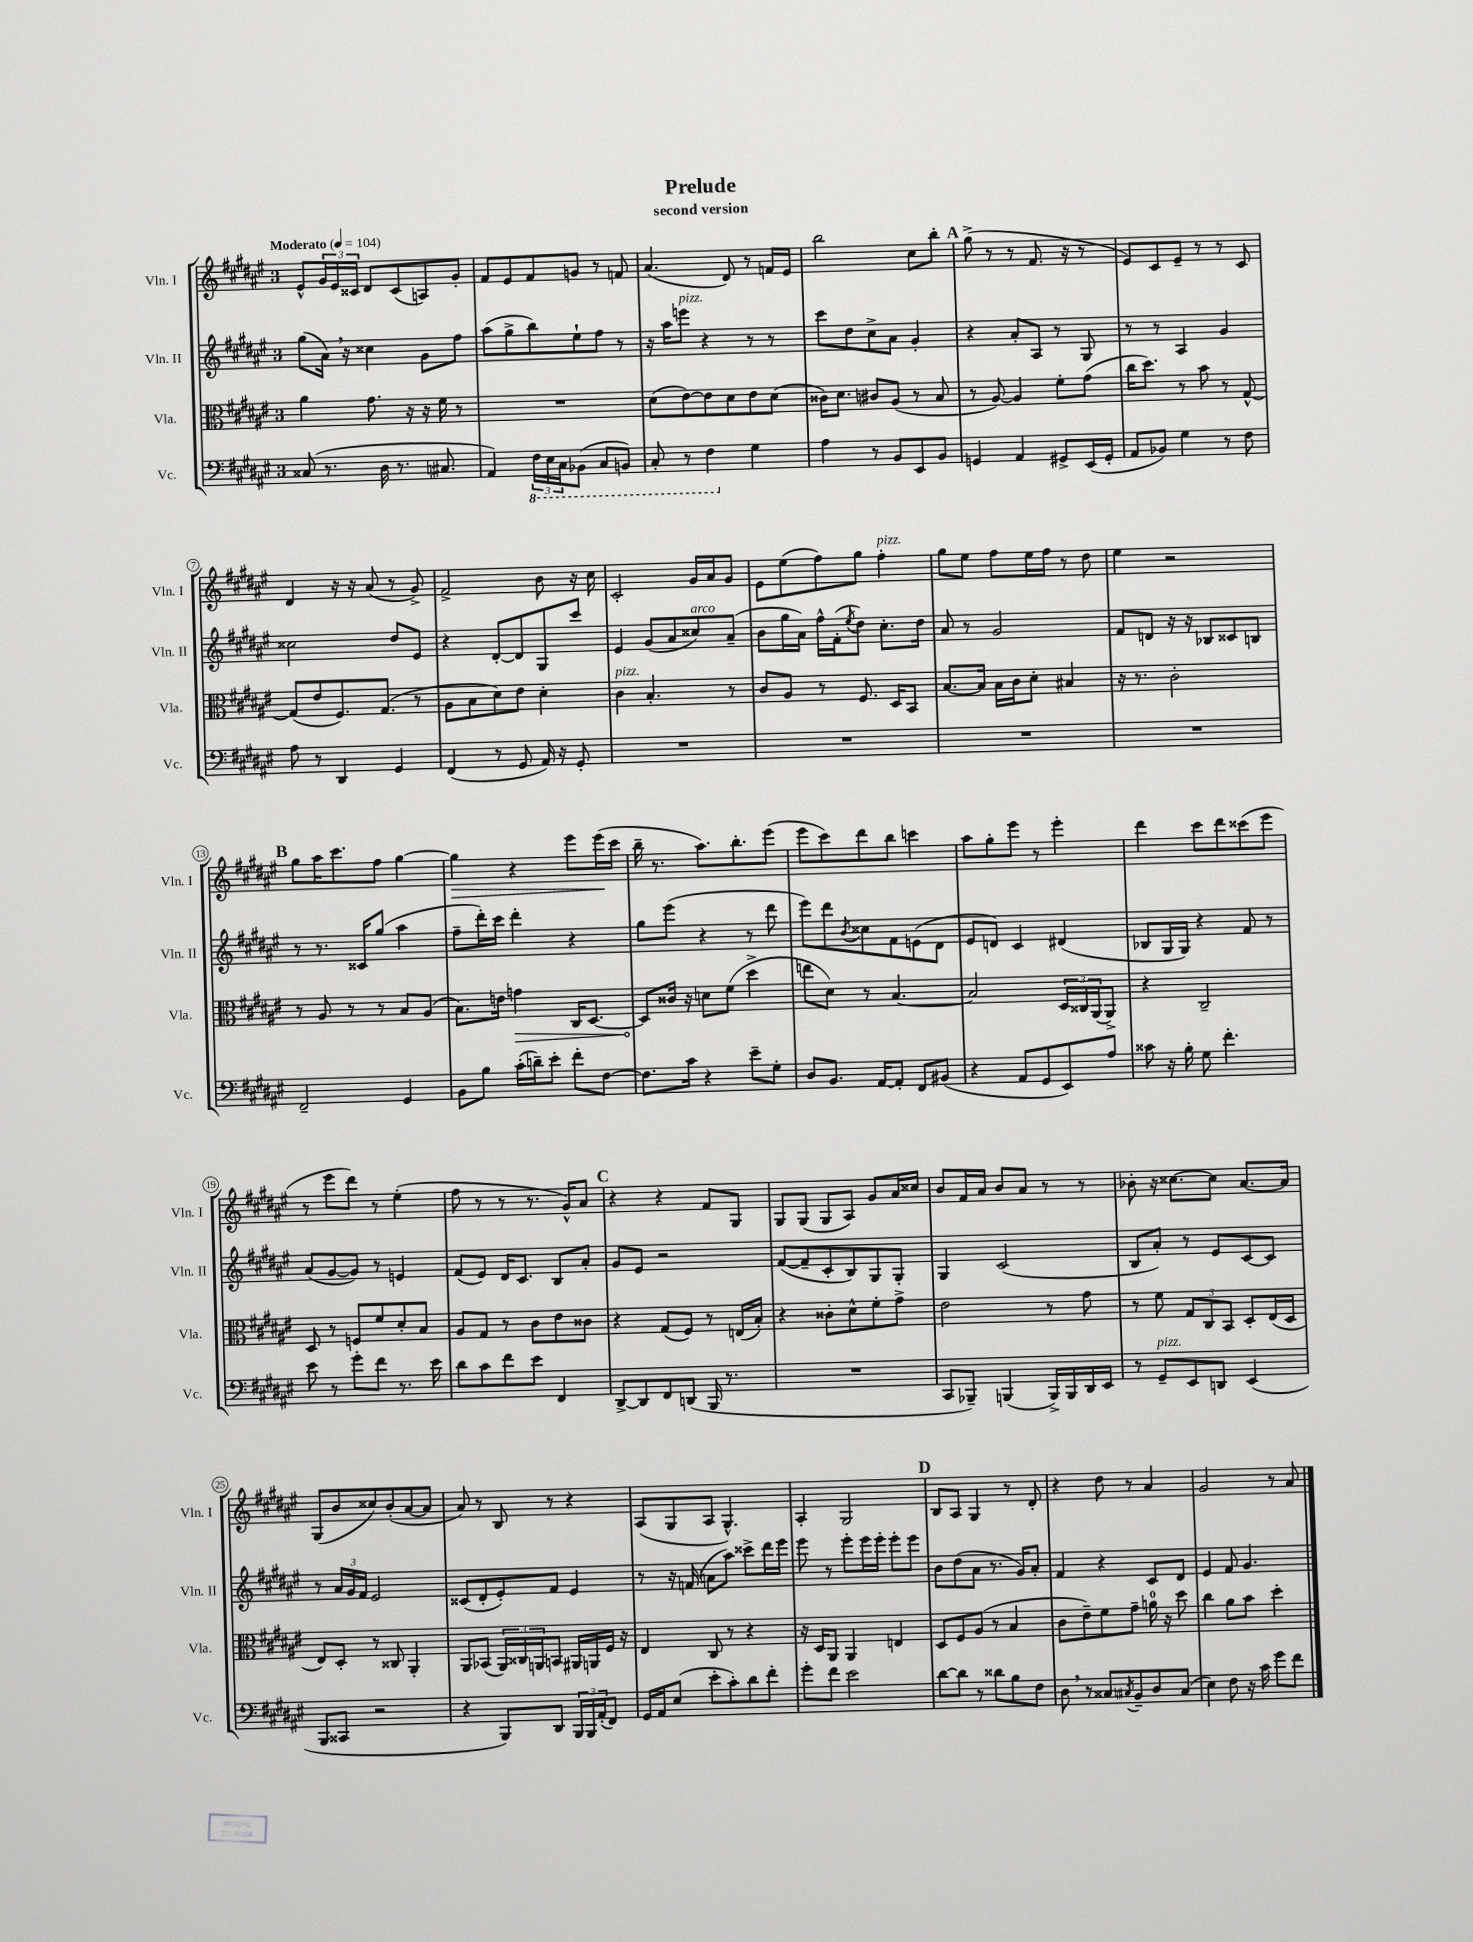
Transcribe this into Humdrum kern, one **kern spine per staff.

**kern	**kern	**dynam	**kern	**kern	**dynam
*part4	*part3	*part3	*part2	*part1	*part1
*staff4	*staff3	*staff3	*staff2	*staff1	*staff1
*I"Vc.	*I"Vla.	*	*I"Vln. II	*I"Vln. I	*
*I'Vc.	*I'Vla.	*	*I'Vln. II	*I'Vln. I	*
*clefF4	*clefC3	*	*clefG2	*clefG2	*
*k[f#c#g#d#a#e#]	*k[f#c#g#d#a#e#]	*	*k[f#c#g#d#a#e#]	*k[f#c#g#d#a#e#]	*
*M3/4	*M3/4	*	*M3/4	*M3/4	*
*MM104	*MM104	*	*MM104	*MM104	*
=1	=1	=1	=1	=1	=1
!	!	!	!	!LO:TX:a:B:t=Moderato	!
(8C##X/	4a#\	.	(8gg#\L	8e#^^/L	.
8.r	.	.	16a#,\Jk)	24g#/L	.
.	.	.	.	24e#/	.
.	.	.	16r	.	.
.	.	.	.	24c##X/JJ	.
.	8.g#\	.	4cc##X\	8d#/L	.
16D#\	.	.	.	.	.
8.r	.	.	.	(8c##/	.
.	16r	.	.	.	.
.	16r	.	8g#\L	8An/)	.
8.C#X/	16f#\	.	.	.	.
.	8r	.	8ff#\J	8g#'/J	.
=2	=2	=2	=2	=2	=2
4AA#/)	2.r	.	(8aa#\L	8f#/L	.
.	.	.	8gg#^\	8e#/	.
*8ba	*	*	*	*	*
24FF#\LL	.	.	8bb\)	8f#/	.
24EE#\	.	.	.	.	.
24CC#\J	.	.	.	.	.
(8BBB-X\J	.	.	8ee#`\	8gn/J	.
8CC#/L	.	.	8ff#\J	8r	.
8BBBn/J)	.	.	8r	8fn/	.
=3	=3	=3	=3	=3	=3
8CC#'/	(8d#\L	.	16r	(4.a#/	.
.	.	.	16aa#\KL	.	.
!	!	!	!LO:TX:a:i:t=pizz.	!	!
8r	[8e#\)	.	8eeen\J	.	.
4FF#\	8e#\]	.	4r	.	.
.	8d#\	.	.	8d#/)	.
*X8ba	*	*	*	*	*
4G#\	8e#\	.	8r	8r	.
.	(8d#\J	.	8r	16fn/LL	.
.	.	.	.	16e#/JJ	.
=4	=4	=4	=4	=4	=4
4A#\	16c##X\KL)	.	8ccc#\L	2bb\	.
.	8.d#\J	.	.	.	.
.	.	.	8dd#\	.	.
8r	8c#X/L	.	8cc#^\	.	.
8BB/L	(8A#/J	.	8a#\J	.	.
8EE#/	8r	.	4g#'/	8cc#\L	.
8BB/J	8B/	.	.	8bb'\J	.
!!LO:REH:place=s1:t=A
=5	=5	=5	=5	=5	=5
4GGn/	8r	.	4r	(8gg#^\	.
.	[8A#/)	.	.	8r	.
4AA#/	4A#/]	.	8a#'/L	8r	.
.	.	.	8A#/J	8.f#/	.
8GG#X^/L	8f#'\L	.	8r	.	.
.	.	.	.	16r	.
(16EE#/L	(8g#\J	.	8G#/	8r	.
16GG#'/JJ	.	.	.	.	.
=6	=6	=6	=6	=6	=6
8AA#/L	16cc#\KL	.	8r	8e#/L)	.
.	8.dd#\J)	.	.	.	.
8BB-X/J)	.	.	8r	8c#/	.
4G#\	8r	.	4A#/	8e#~/J	.
.	8b\	.	.	8r	.
8r	8r	.	4g#/	8r	.
8F#\	[8G#^^/	.	.	8c#/	.
!!LO:LB:g=z
=7	=7	=7	=7	=7	=7
8A#\	(8G#/L]	.	2cc##X\	4d#/	.
8r	8e#/	.	.	.	.
4DD#/	8.F#/)	.	.	16r	.
.	.	.	.	16r	.
.	.	.	.	(8a#/	.
.	(8.G#/J	.	.	.	.
4GG#/	.	.	8dd#/L	8r	.
.	8r	.	8e#/J	8g#^/)	.
=8	=8	=8	=8	=8	=8
(4FF#/	8A#\L	.	4r	2f#^/	.
.	8B\	.	.	.	.
8r	8d#\)	.	[8d#'/L	.	.
8GG#/	8e#\J	.	8d#/]	.	.
16AA#/)	4d#'\	.	8G#/	8b\	.
16r	.	.	.	.	.
8GG#'/	.	.	8ccc#/J	16r	.
.	.	.	.	16cc#\	.
=9	=9	=9	=9	=9	=9
!	!LO:TX:a:i:t=pizz.	!	!	!	!
2.r	4c#\	.	4e#/	2c#'/	.
.	4.B'/	.	(8g#/L	.	.
.	.	.	8a#/	.	.
!	!	!	!LO:TX:a:i:t=arco	!	!
.	.	.	8cc##X/)	16g#/LL	.
.	.	.	.	16a#/J	.
.	8r	.	(8a#~/J	8g#/J	.
=10	=10	=10	=10	=10	=10
2.r	8c#/L	.	8b\L	8e#\L	.
.	8A#/J	.	16gg#\L	(8ee#\	.
.	.	.	16a#\JJ)	.	.
.	8r	.	16ff#^^\LL	8ff#\)	.
.	.	.	(16f#'\J	.	.
.	.	.	8qee#/	.	.
.	8.F#/	.	8dd#\J)	8gg#\J	.
!	!	!	!	!LO:TX:a:i:t=pizz.	!
.	.	.	8.cc#'\L	4ff#'\	.
.	16D#/KL	.	.	.	.
.	8BB/J	.	.	.	.
.	.	.	16dd#\Jk	.	.
=11	=11	=11	=11	=11	=11
2.r	[8.B/L	.	8a#/	8gg#\L	.
.	.	.	8r	8ee#\J	.
.	16B/Jk]	.	.	.	.
.	16B\LL	.	2g#/	8ff#\L	.
.	16c#\J	.	.	.	.
.	8d#'\J	.	.	16ee#\L	.
.	.	.	.	16ff#\JJ	.
.	4B#X/	.	.	8r	.
.	.	.	.	8dd#\	.
=12	=12	=12	=12	=12	=12
2.r	16r	.	8f#/L	4ee#\	.
.	8.r	.	.	.	.
.	.	.	8dn/J	.	.
.	2c#'\	.	16r	2r	.
.	.	.	16r	.	.
.	.	.	8B-X/L	.	.
.	.	.	8c##X/	.	.
.	.	.	8Bn/J	.	.
!!LO:LB:g=z
!!LO:REH:place=s1:t=B
=13	=13	=13	=13	=13	=13
2FF#~/	8r	.	8r	8gg#\L	.
.	8A#/	.	8.r	16aa#\K	.
.	.	.	.	8.ccc#\	.
.	8r	.	.	.	.
.	.	.	16c##X/KL	.	.
.	8r	.	(8gg#/J	8ff#\J	.
4GG#/	8B/L	.	4aa#\	[4gg#\	.
.	(8A#/J	.	.	.	.
=14	=14	=14	=14	=14	=14
!	!	!	!	!	!LO:HP:b
8BB\L	8.B\L)	.	8ff#~\L	4gg#\]	>
8B\J	.	.	16ddd#'\L)	.	.
.	16en\Jk	.	16ccc#\JJ	.	.
!	!	!LO:HP:b	!	!	!
(16c#'\LL	4gn\	>	4ddd#'\	4r	.
16dn~\J)	.	.	.	.	.
8e#'\J	.	.	.	.	.
8f#'\L	16C#/KL	.	4r	8eee#\L	.
.	[8.D#/J	.	.	.	.
[8F#\J	.	.	.	(16eee#\L	.
.	.	.	.	16ccc#\JJ	]
=15	=15	=15	=15	=15	=15
8.F#\L]	8D#/L]	.	8gg#\L	16bb~\	.
.	.	.	.	8.r	.
.	16c##X/Jk	]	(8eee#\J	.	.
16c#\Jk	16r	.	.	.	.
4r	8dn\L	.	4r	8.aa#\L)	.
.	(8f#\J	.	.	.	.
.	.	.	.	8.bb'\	.
8e#~\L	4dd#^\	.	8r	.	.
8G#'\J	.	.	8ddd#\	(8eee#\J	.
=16	=16	=16	=16	=16	=16
8D#/L	8een\L	.	8eee#\L)	8eee#\L	.
8.BB/J	8d#\J)	.	8ddd#\	8ccc#\)	.
.	.	.	8qb/	.	.
.	8r	.	8cc##X\	8ddd#\	.
[16AA#/KL	.	.	.	.	.
8AA#'/J]	[4.B/	.	8f#\	8bb\J	.
8FF#/L	.	.	(8en\	4cccn\	.
(8BB#X/J	.	.	8d#\J	.	.
=17	=17	=17	=17	=17	=17
4r	2B/]	.	8e#/L	8aa#\L	.
.	.	.	8dn/J)	8gg#'\	.
8AA#/L	.	.	4c#/	8eee#\J	.
8GG#/	.	.	.	8r	.
8EE#/)	24D#/LL	.	(4d#X/	4eee#'\	.
.	24C##X/	.	.	.	.
.	(24AA#/J	.	.	.	.
8A#/J	8AA#^/J)	.	.	.	.
=18	=18	=18	=18	=18	=18
8c##X\	4r	.	8B-X/L	4ddd#\	.
16r	.	.	16G#/L	.	.
16B'\	.	.	16G#/JJ)	.	.
8G#\	2C#~/	.	4r	8ccc#\L	.
4.f#'\	.	.	.	8ddd#\	.
.	.	.	8f#/	(8ccc##X\	.
.	.	.	8r	8eee#\J	.
!!LO:LB:g=z
=19	=19	=19	=19	=19	=19
8e#\	8D#/	.	(8a#/L	8r	.
8r	8r	.	[8g#/	8eee#\L	.
8g#'\L	8Fn/L	.	8g#/J])	8ddd#\J)	.
8f#\J	8f#/	.	8r	8r	.
8.r	8d#'/	.	4en/	(4ee#'\	.
.	8B/J	.	.	.	.
16e#\	.	.	.	.	.
=20	=20	=20	=20	=20	=20
8d#\L	8A#/L	.	(8f#/L	8ff#\	.
8c#\	8G#/J	.	8e#/J)	8r	.
8f#\	8r	.	16d#/KL	8r	.
.	.	.	8.c#/J	.	.
8e#\J	8c#\L	.	.	8.r	.
4FF#/	8e#\	.	8B/L	.	.
.	.	.	.	16g#^^/KL)	.
.	8c##X\J	.	8a#'/J	8a#/J	.
!!LO:REH:place=s1:t=C
=21	=21	=21	=21	=21	=21
[8DD#^/L	4r	.	8g#/L	4r	.
8DD#/]	.	.	8e#/J	.	.
8FF#/	(8G#/L	.	2r	4r	.
(8DDn/J	8F#/J)	.	.	.	.
16BBB/	8r	.	.	8f#/L	.
8.r	.	.	.	.	.
.	(16En/LL	.	.	8G#/J	.
.	16B'/JJ)	.	.	.	.
=22	=22	=22	=22	=22	=22
2.r	4r	.	([8f#/L	8G#/L	.
.	.	.	8f#~/]	(8G#/J	.
.	8c##X'\L	.	8c#'/	8G#/L	.
.	8d#^^\	.	8B/)	8A#/J)	.
.	8f#'\	.	8G#/	8g#/L	.
.	8g#^\J	.	8G#'/J	16a#/L	.
.	.	.	.	16cc##X/JJ	.
=23	=23	=23	=23	=23	=23
8CC#/L	2e#\	.	4G#/	8b/L	.
8BBB-X~/J)	.	.	.	16f#/L	.
.	.	.	.	16a#/JJ	.
(4BBBn/	.	.	(2c#/	8b/L	.
.	.	.	.	8a#/J	.
16BBB^/LL)	8r	.	.	8r	.
16BBB/	.	.	.	.	.
16DD#/	8g#\	.	.	8r	.
16EE#/JJ	.	.	.	.	.
=24	=24	=24	=24	=24	=24
8r	8r	.	8B/L	8b-X'\	.
!LO:TX:a:i:t=pizz.	!	!	!	!	!
8GG#~/L	8f#\	.	8a#'/J)	16r	.
.	.	.	.	[8.cc##X\L	.
8EE#/	12G#/L	.	8r	.	.
.	12C#/	.	.	.	.
8DDn/J	.	.	8e#/L	8cc##\J]	.
.	12BB/J	.	.	.	.
(4EE#/	8D#'/L	.	[8c#/	[8.a#/L	.
.	(16E#/L	.	8c#/J]	.	.
.	16D#/JJ	.	.	16a#/Jk]	.
!!LO:LB:g=z
=25	=25	=25	=25	=25	=25
8BBB/L	8E#/L)	.	8r	(8G#/L	.
8CC##X/J	8D#'/J	.	24a#/LL	8b/	.
.	.	.	24g#/	.	.
.	.	.	24f#/JJ	.	.
2r	8r	.	2e#/	8cc##X/)	.
.	8C##X/	.	.	(8b'/	.
.	4AA#'/	.	.	[8a#/	.
.	.	.	.	8a#/J]	.
=26	=26	=26	=26	=26	=26
4r	8AA#/L	.	(8c##X/L	8a#/)	.
.	(8BB-X/J	.	8d#'/	8r	.
8BBB/L)	24AA#/LL)	.	8e#'/)	8B/	.
.	24C##X/	.	.	.	.
.	24AAn/J	.	.	.	.
8DD#/J	8BBn/J	.	8f#/J	8r	.
24BBB/LL	16AA#X/LL	.	4e#/	4r	.
24BBB/	.	.	.	.	.
.	16AAn/	.	.	.	.
(24AA#'/J	.	.	.	.	.
8FF#/J)	16F#/JJ	.	.	.	.
.	16r	.	.	.	.
=27	=27	=27	=27	=27	=27
16GG#/LL	4E#/	.	8r	(8A#/L	.
16AA#/J	.	.	.	.	.
(8E#/J	.	.	16r	8G#/	.
.	.	.	(16fn/	.	.
8e#'\L	8C#/	.	8an\L	8A#/J	.
8c#'\)	8r	.	8aa#\J)	4.G#^^/)	.
8d#\	4r	.	8ccc##X^\L	.	.
8f#'\J	.	.	16ddd#\L	.	.
.	.	.	16eee#\JJ	.	.
=28	=28	=28	=28	=28	=28
8g#'\L	16r	.	8eee#\	4A#'/	.
.	16D#/KL	.	.	.	.
8f#\J	8AA#/J	.	8r	.	.
2e#\	4AA#/	.	8eee#'\L	2G#/	.
.	.	.	16eee#\L	.	.
.	.	.	16eee#'\JJ	.	.
.	4En/	.	8eee#'\L	.	.
.	.	.	8eee#\J	.	.
!!LO:REH:place=s1:t=D
=29	=29	=29	=29	=29	=29
[8d#\L	8D#/L	.	8b\L	8B/L	.
8d#\J]	8F#/	.	(8dd#\	8A#/J	.
8r	(8A#/J	.	8a#\J	4G#/	.
8d##X\L	8r	.	8.r	.	.
8B\	4B/	.	.	8r	.
.	.	.	16g#/KL)	.	.
8F#\J	.	.	8a#'/J	8d#'/	.
=30	=30	=30	=30	=30	=30
8D#,\	8c#\L	.	4f#/	4r	.
8r	8e#~\)	.	.	.	.
8C##X/L	8f#\	.	4r	8dd#\	.
8qC#X/	.	.	.	.	.
8BB~/	8g#~\J	.	.	8r	.
8D#/	16an\	.	8c#/L	4a#/	.
.	16r	.	.	.	.
(8C#/J	8dd#\	.	8d#/J	.	.
=31	=31	=31	=31	=31	=31
4E#\)	4cc#\	.	4e#/	2g#/	.
8F#\	8a#\L	.	8f#/	.	.
16r	8b\J	.	4.g#/	.	.
16c#\	.	.	.	.	.
8g#\L	4dd#'\	.	.	8r	.
8f#\J	.	.	.	8a#/	.
==	==	==	==	==	==
*-	*-	*-	*-	*-	*-
